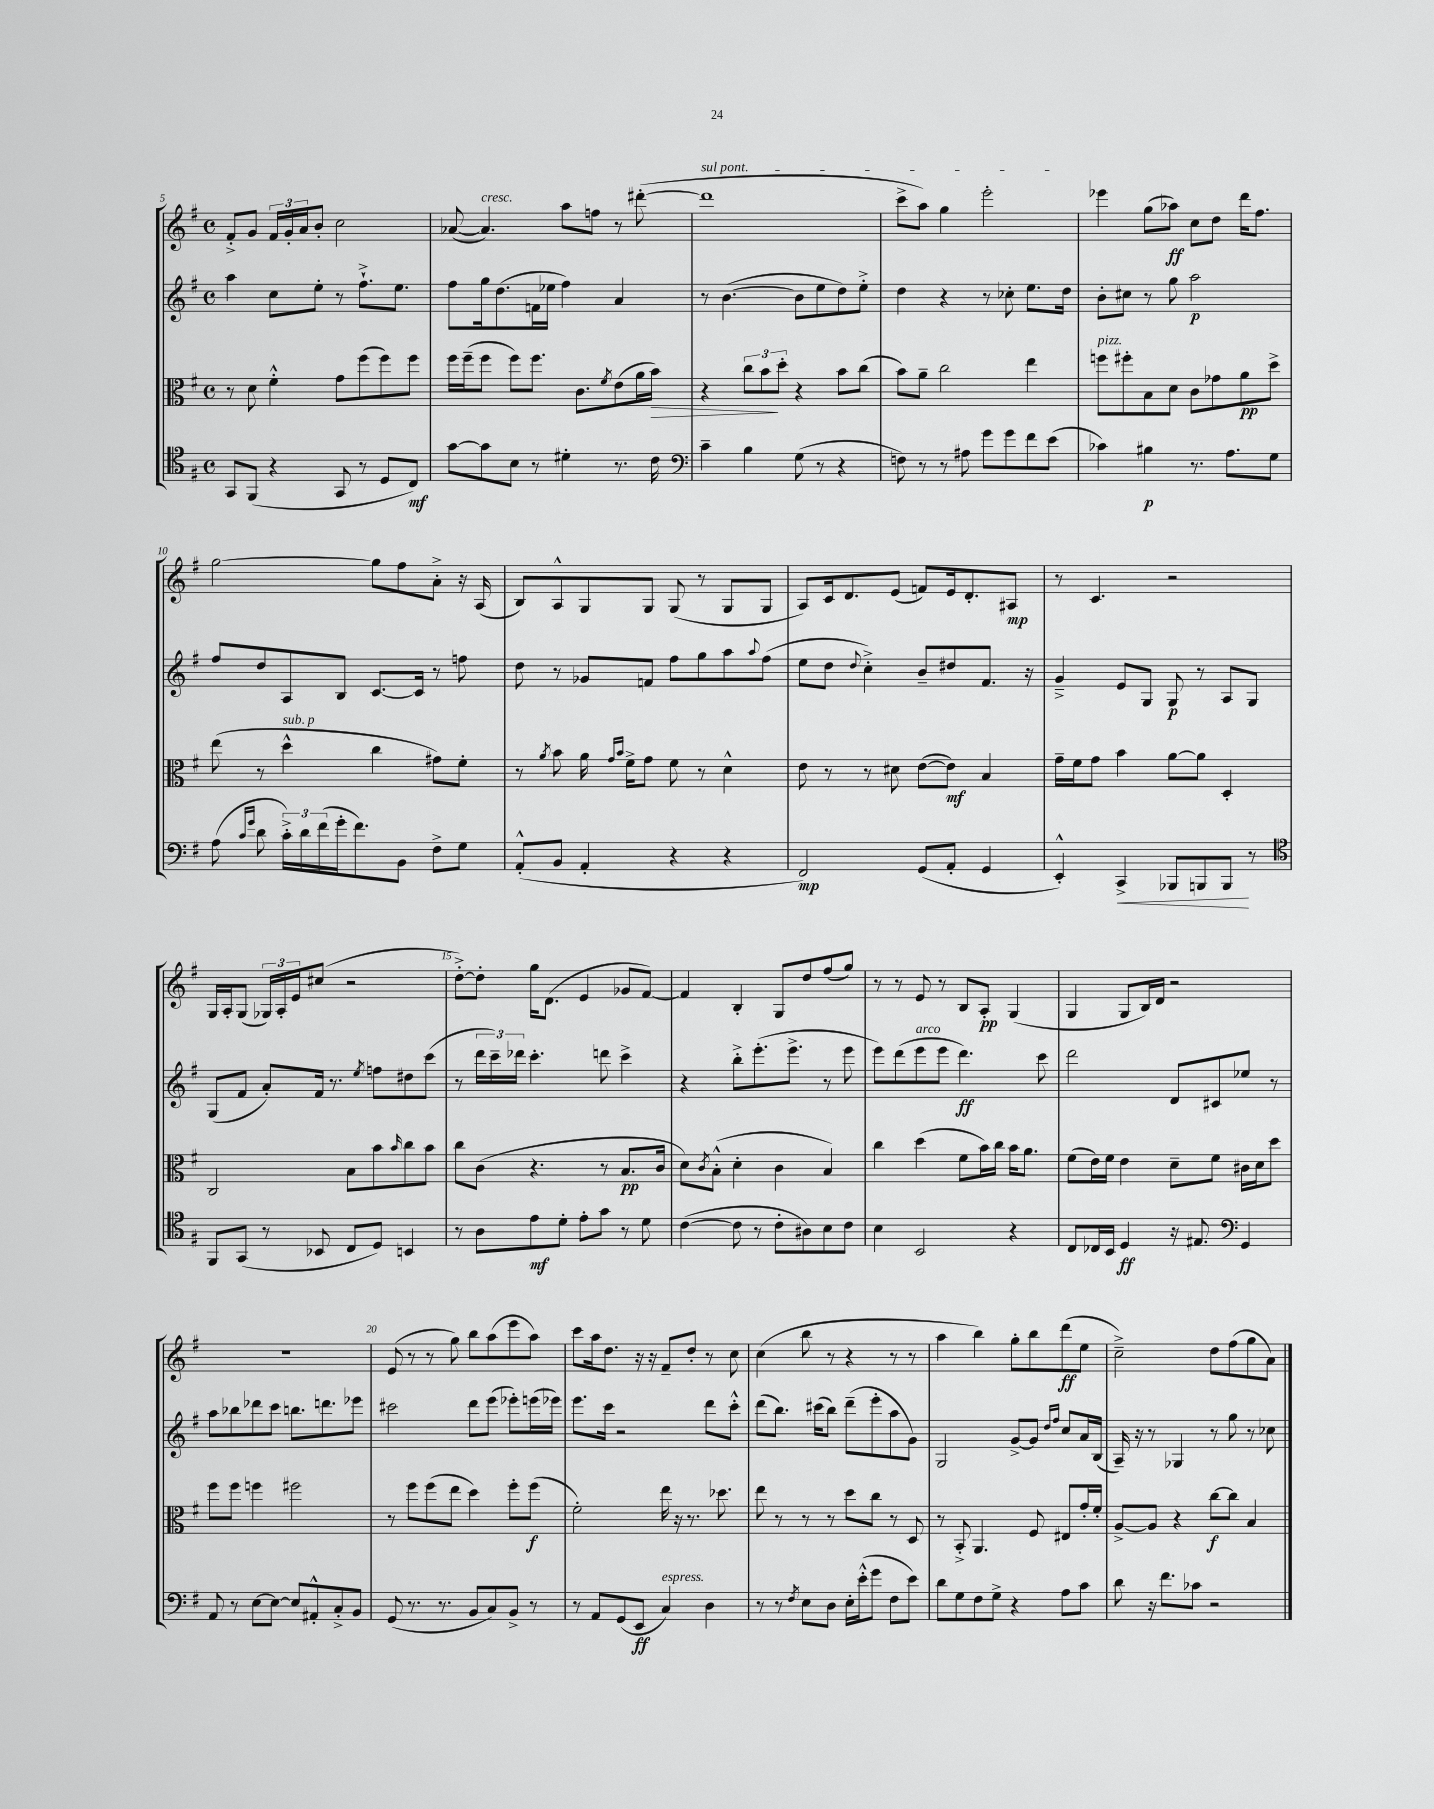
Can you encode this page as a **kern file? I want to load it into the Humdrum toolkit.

**kern	**dynam	**kern	**dynam	**kern	**dynam	**kern	**dynam
*part4	*part4	*part3	*part3	*part2	*part2	*part1	*part1
*staff4	*staff4	*staff3	*staff3	*staff2	*staff2	*staff1	*staff1
*clefC4	*	*clefC3	*	*clefG2	*	*clefG2	*
*k[f#]	*	*k[f#]	*	*k[f#]	*	*k[f#]	*
*M4/4	*	*M4/4	*	*M4/4	*	*M4/4	*
*met(c)	*	*met(c)	*	*met(c)	*	*met(c)	*
=5	=5	=5	=5	=5	=5	=5	=5
8GG/L	.	8r	.	4aa\	.	8f#'^/L	.
(8FF#/J	.	8d\	.	.	.	8g/J	.
4r	.	4f#'^^\	.	8cc\L	.	24f#/LL	.
.	.	.	.	.	.	24g'/	.
.	.	.	.	.	.	24a/J	.
.	.	.	.	8ee'\J	.	8b'/J	.
8GG/	.	8g\L	.	8r	.	2cc\	.
8r	.	(8ff#\	.	8.ff#`^\L	.	.	.
8D/L	.	8ff#\)	.	.	.	.	.
.	.	.	.	8.ee\J	.	.	.
8C/J)	mf	8ff#\J	.	.	.	.	.
=6	=6	=6	=6	=6	=6	=6	=6
[8g\L	.	16ff#\LL	.	8ff#\L	.	([8a-X/	.
.	.	(16ff#~\J	.	.	.	.	.
!	!	!	!	!	!	!LO:TX:a:i:t=cresc.	!
8g\]	.	8ff#\J	.	16gg\k	.	4.a-/])	.
.	.	.	.	(8.dd\	.	.	.
8B\J	.	8ff#\L)	.	.	.	.	.
8r	.	8.ff#\J	.	16fn\L	.	.	.
.	.	.	.	16ee-X\JJ	.	.	.
4d#X'\	.	.	.	4ff#\)	.	8aa\L	.
.	.	8.c\L	.	.	.	.	.
.	.	.	.	.	.	8ffn\J	.
.	.	8qf#/	.	.	.	.	.
8.r	.	(8e\	.	4a/	.	8r	.
.	.	16a\L	.	.	.	([8ddd#X'\	.
!	!	!	!LO:HP:b	!	!	!	!
16c\	.	16b\JJ)	>	.	.	.	.
=7	=7	=7	=7	=7	=7	=7	=7
*clefF4	*	*	*	*	*	*	*
!	!	!	!	!	!	!LO:TX:a:i:t=sul pont.	!
4c~\	.	4r	.	8r	.	1ddd#]	.
.	.	.	.	([4.b\	.	.	.
4B\	.	12cc\L	.	.	.	.	.
.	.	12b\	.	.	.	.	.
.	.	12dd'\J	]	.	.	.	.
(8G\	.	4r	.	8b\L]	.	.	.
8r	.	.	.	8ee\	.	.	.
4r	.	8b\L	.	8dd\)	.	.	.
.	.	(8cc\J	.	8ee'^\J	.	.	.
=8	=8	=8	=8	=8	=8	=8	=8
8Fn\)	.	8b\L)	.	4dd\	.	8ccc^\L	.
8r	.	8a~\J	.	.	.	8aa\J)	.
8r	.	2cc\	.	4r	.	4gg\	.
8A#X\	.	.	.	.	.	.	.
8g\L	.	.	.	8r	.	2eee'\	.
8g\	.	.	.	8cc-X'\	.	.	.
8f#\	.	4ee\	.	8.ee\L	.	.	.
(8e\J	.	.	.	.	.	.	.
.	.	.	.	16dd\Jk	.	.	.
=9	=9	=9	=9	=9	=9	=9	=9
!	!	!LO:TX:a:i:t=pizz.	!	!	!	!	!
4c-X\)	.	8ffn\L	.	8b'\L	.	4eee-X\	.
.	.	8ff#X'\	.	8cc#X\J	.	.	.
4B#X\	p	8B\	.	8r	.	(8gg\L	.
.	.	8d\J	.	8gg\	.	8aa-X\J)	ff
8.r	.	8c\L	.	2aa\	p	8cc\L	.
.	.	8g-X\	.	.	.	8dd\J	.
8.A\L	.	.	.	.	.	.	.
.	.	8a\	pp	.	.	16ddd\KL	.
.	.	.	.	.	.	8.ff#\J	.
8G\J	.	8dd^\J	.	.	.	.	.
!!LO:LB:g=z
=10	=10	=10	=10	=10	=10	=10	=10
(8A\	.	(8ee\	.	8ff#/L	.	[2gg\	.
16qqc/LL	.	.	.	.	.	.	.
16qqg/JJ	.	.	.	.	.	.	.
8d\	.	8r	.	8dd/	.	.	.
!	!	!LO:TX:a:i:t=sub. p	!	!	!	!	!
24c'^\LL)	.	4dd^^\	.	8A/	.	.	.
24d\	.	.	.	.	.	.	.
(24f#\	.	.	.	.	.	.	.
16g'\J	.	.	.	8B/J	.	.	.
8.f#\)	.	.	.	.	.	.	.
.	.	4cc\	.	[8.c/L	.	8gg\L]	.
8BB\J	.	.	.	.	.	8ff#\	.
.	.	.	.	16c/Jk]	.	.	.
8F#^\L	.	8g#X\L)	.	8r	.	8a'^\J	.
8G\J	.	8f#'\J	.	8ffn\	.	16r	.
.	.	.	.	.	.	(16A/	.
=11	=11	=11	=11	=11	=11	=11	=11
(8AA'^^/L	.	8r	.	8dd\	.	8B/L)	.
.	.	8qa/	.	.	.	.	.
8BB/J	.	8b\	.	8r	.	8A^^/	.
4AA'/	.	16a\	.	8g-X/L	.	8G/	.
.	.	16qqg/LL	.	.	.	.	.
.	.	16qqb/JJ	.	.	.	.	.
.	.	16f#^\KL	.	.	.	.	.
.	.	8g\J	.	8fn/J	.	8G/J	.
4r	.	8f#\	.	8ff#\L	.	(8G/	.
.	.	8r	.	8gg\	.	8r	.
4r	.	4d^^\	.	8aa\	.	8G/L	.
.	.	.	.	8qqaa/	.	.	.
.	.	.	.	(8ff#\J	.	8G/J	.
=12	=12	=12	=12	=12	=12	=12	=12
2FF#/)	mp	8e\	.	8ee\L	.	8A/L)	.
.	.	8r	.	8dd\J	.	16c/k	.
.	.	.	.	.	.	8.d/	.
.	.	.	.	8qqdd/	.	.	.
.	.	8r	.	4cc'^\)	.	.	.
.	.	8d#X\	.	.	.	(8e/J	.
(8GG/L	.	([8e\L	.	8b~/L	.	8fn/L)	.
8AA'/J	.	8e\J])	mf	8dd#X/	.	16e/k	.
.	.	.	.	.	.	8.d'/	.
4GG/	.	4B/	.	8.f#/J	.	.	.
.	.	.	.	.	.	8A#X/J	mp
.	.	.	.	16r	.	.	.
=13	=13	=13	=13	=13	=13	=13	=13
4EE'^^/)	.	16g~\LL	.	4g~^/	.	8r	.
.	.	16f#\J	.	.	.	.	.
.	.	8g\J	.	.	.	4.c/	.
!	!LO:HP:b	!	!	!	!	!	!
4CC^/	<	4b\	.	8e/L	.	.	.
.	.	.	.	8G/J	.	.	.
8BBB-X/L	.	[8a\L	.	8G/	p	2r	.
8BBBn/	.	8a\J]	.	8r	.	.	.
8BBB/J	.	4D'/	.	8A/L	.	.	.
8r	[	.	.	8G/J	.	.	.
!!LO:LB:g=z
=14	=14	=14	=14	=14	=14	=14	=14
*clefC4	*	*	*	*	*	*	*
8FF#/L	.	2C/	.	(8G/L	.	16G/LL	.
.	.	.	.	.	.	16A'/J	.
(8GG/J	.	.	.	8f#/J	.	(8G/J	.
8r	.	.	.	8a'/L)	.	24G-X/LL)	.
.	.	.	.	.	.	24A'/	.
.	.	.	.	.	.	24e/J	.
8BB-X/	.	.	.	16f#/Jk	.	(8cc#X/J	.
.	.	.	.	8.r	.	.	.
8C/L	.	8B\L	.	.	.	2r	.
.	.	.	.	8qee/	.	.	.
8D/J)	.	8b\	.	8ffn\L	.	.	.
.	.	16qqb/	.	.	.	.	.
4BBn/	.	8cc\	.	8dd#X\	.	.	.
.	.	8b\J	.	(8ccc\J	.	.	.
=15	=15	=15	=15	=15	=15	=15	=15
8r	.	8cc\L	.	8r	.	[8dd'^\L)	.
8A\L	.	(8c\J	.	24ddd\LL	.	8dd'\J]	.
.	.	.	.	24ccc~\)	.	.	.
.	.	.	.	24ddd-X\JJ	.	.	.
8e\	mf	4.r	.	4.ccc'\	.	16gg\KL	.
.	.	.	.	.	.	(8.d\J	.
8d'\J	.	.	.	.	.	.	.
8e'\L	.	.	.	.	.	4e/	.
8g\J	.	8r	.	8dddn\	.	.	.
8r	.	8.B/L	pp	4ccc^\	.	8g-X/L	.
8d\	.	.	.	.	.	[8f#/J)	.
.	.	16c/Jk	.	.	.	.	.
=16	=16	=16	=16	=16	=16	=16	=16
([4c\	.	8d\L)	.	4r	.	4f#/]	.
.	.	8qc/	.	.	.	.	.
.	.	(8B'^^\J	.	.	.	.	.
8c\]	.	4d'\	.	8bb'^\L	.	4B'/	.
8r	.	.	.	(8.eee'\	.	.	.
8c'\L	.	4c\	.	.	.	8G/L	.
.	.	.	.	8.eee^\J	.	.	.
8A#X\)	.	.	.	.	.	8dd/	.
8B\	.	4B/)	.	8r	.	(8ff#/	.
8c\J	.	.	.	8eee\	.	8gg/J)	.
=17	=17	=17	=17	=17	=17	=17	=17
4B\	.	4cc\	.	8eee\L)	.	8r	.
.	.	.	.	(8ddd\	.	8r	.
!	!	!	!	!LO:TX:a:i:t=arco	!	!	!
2BB/	.	(4dd\	.	8eee\	.	8e/	.
.	.	.	.	8eee\J	.	8r	.
.	.	8f#\L	.	4.ddd\)	ff	8B/L	.
.	.	16b\L)	.	.	.	8A'/J	pp
.	.	16cc\JJ	.	.	.	.	.
4r	.	16b\KL	.	.	.	(4G/	.
.	.	8.a\J	.	.	.	.	.
.	.	.	.	8ccc\	.	.	.
=18	=18	=18	=18	=18	=18	=18	=18
8C/L	.	(8f#\L	.	2ddd\	.	4G/	.
16C-X/L	.	16e\L)	.	.	.	.	.
16BB/JJ	.	16f#\JJ	.	.	.	.	.
4D/	ff	4e\	.	.	.	8G/L	.
.	.	.	.	.	.	16B/L)	.
.	.	.	.	.	.	16d/JJ	.
16r	.	8d~\L	.	8d/L	.	2r	.
8.E#X/	.	.	.	.	.	.	.
.	.	8f#\J	.	8c#X/	.	.	.
*clefF4	*	*	*	*	*	*	*
4GG/	.	16c#X\LL	.	8ee-X/J	.	.	.
.	.	16d\J	.	.	.	.	.
.	.	8dd\J	.	8r	.	.	.
!!LO:LB:g=z
=19	=19	=19	=19	=19	=19	=19	=19
8AA/	.	8ff#\L	.	8aa\L	.	1r	.
8r	.	8ff#\J	.	8bb-X\	.	.	.
[8E\L	.	4ffn\	.	8ddd-X\	.	.	.
8E\J_	.	.	.	8ccc\J	.	.	.
8E/L]	.	2ff#X\	.	8.bbn\L	.	.	.
8AA#X'^^/	.	.	.	.	.	.	.
.	.	.	.	8.dddn\	.	.	.
8C'^/	.	.	.	.	.	.	.
8BB/J	.	.	.	8eee-X\J	.	.	.
=20	=20	=20	=20	=20	=20	=20	=20
(8GG/	.	8r	.	2ccc#X\	.	(8e/	.
8.r	.	8ff#\L	.	.	.	8r	.
.	.	(8ff#\	.	.	.	8r	.
8.r	.	.	.	.	.	.	.
.	.	8ee\J	.	.	.	8gg\)	.
8BB/L	.	4dd\)	.	8ddd\L	.	8bb\L	.
8C/)	.	.	.	(8eee\J	.	(8aa\	.
8BB^/J	.	8ff#'\L	.	8eee-X'\L)	.	8eee\	.
8r	.	(8ff#\J	f	(16eeen\L	.	8aa\J)	.
.	.	.	.	16eee-X\JJ)	.	.	.
=21	=21	=21	=21	=21	=21	=21	=21
8r	.	2f#'\)	.	8.eee\L	.	8ccc\L	.
8AA/L	.	.	.	.	.	16aa\k	.
.	.	.	.	16ccc\Jk	.	8.dd\J	.
(8GG/	.	.	.	2r	.	.	.
8EE/J	ff	.	.	.	.	16r	.
.	.	.	.	.	.	16r	.
!LO:TX:a:i:t=espress.	!	!	!	!	!	!	!
4C/)	.	16ee\	.	.	.	8f#~/L	.
.	.	16r	.	.	.	.	.
.	.	8.r	.	.	.	8dd'/J	.
4D\	.	.	.	8ddd\L	.	8r	.
.	.	8.dd-X\	.	.	.	.	.
.	.	.	.	8ccc'^^\J	.	8cc\	.
=22	=22	=22	=22	=22	=22	=22	=22
8r	.	8ee\	.	(8ddd\L	.	(4cc\	.
8r	.	8r	.	8.bb\J)	.	.	.
8qF#/	.	.	.	.	.	.	.
8E\L	.	8r	.	.	.	8bb\	.
.	.	.	.	(16ccc#X\KL	.	.	.
8D\J	.	8r	.	8bb\J)	.	8r	.
16E'\LL	.	8dd\L	.	(8ddd~\L	.	4r	.
(16e'^^\J	.	.	.	.	.	.	.
8g\J	.	8cc\J	.	8eee'\	.	.	.
8F#\L	.	8r	.	8aa\	.	8r	.
8e\J)	.	8D/	.	8g\J)	.	8r	.
=23	=23	=23	=23	=23	=23	=23	=23
8d\L	.	8r	.	2G/	.	4aa\	.
8G\	.	8BB'^/	.	.	.	.	.
8F#\	.	4.AA/	.	.	.	4bb\)	.
8G^\J	.	.	.	.	.	.	.
4r	.	.	.	[8g^/L	.	8gg'\L	.
.	.	8F#/	.	8g/J]	.	8bb\	.
.	.	.	.	16qqdd/LL	.	.	.
.	.	.	.	16qqff#/JJ	.	.	.
8A\L	.	8E#X/L	.	8cc/L	.	(8ddd\	ff
8c\J	.	16g'/L	.	16a/L	.	8ee\J	.
.	.	16f#'/JJ	.	(16B/JJ	.	.	.
=24	=24	=24	=24	=24	=24	=24	=24
8d\	.	[8A^/L	.	16A~/)	.	2cc~^\)	.
.	.	.	.	16r	.	.	.
16r	.	8A/J]	.	8r	.	.	.
8.f#\L	.	.	.	.	.	.	.
.	.	4r	.	4G-X/	.	.	.
8c-X\J	.	.	.	.	.	.	.
2r	.	[8cc\L	f	8r	.	8dd\L	.
.	.	8cc\J]	.	8gg\	.	(8ff#\	.
.	.	4B/	.	8r	.	8gg\	.
.	.	.	.	8cc-X\	.	8a\J)	.
==	==	==	==	==	==	==	==
*-	*-	*-	*-	*-	*-	*-	*-
